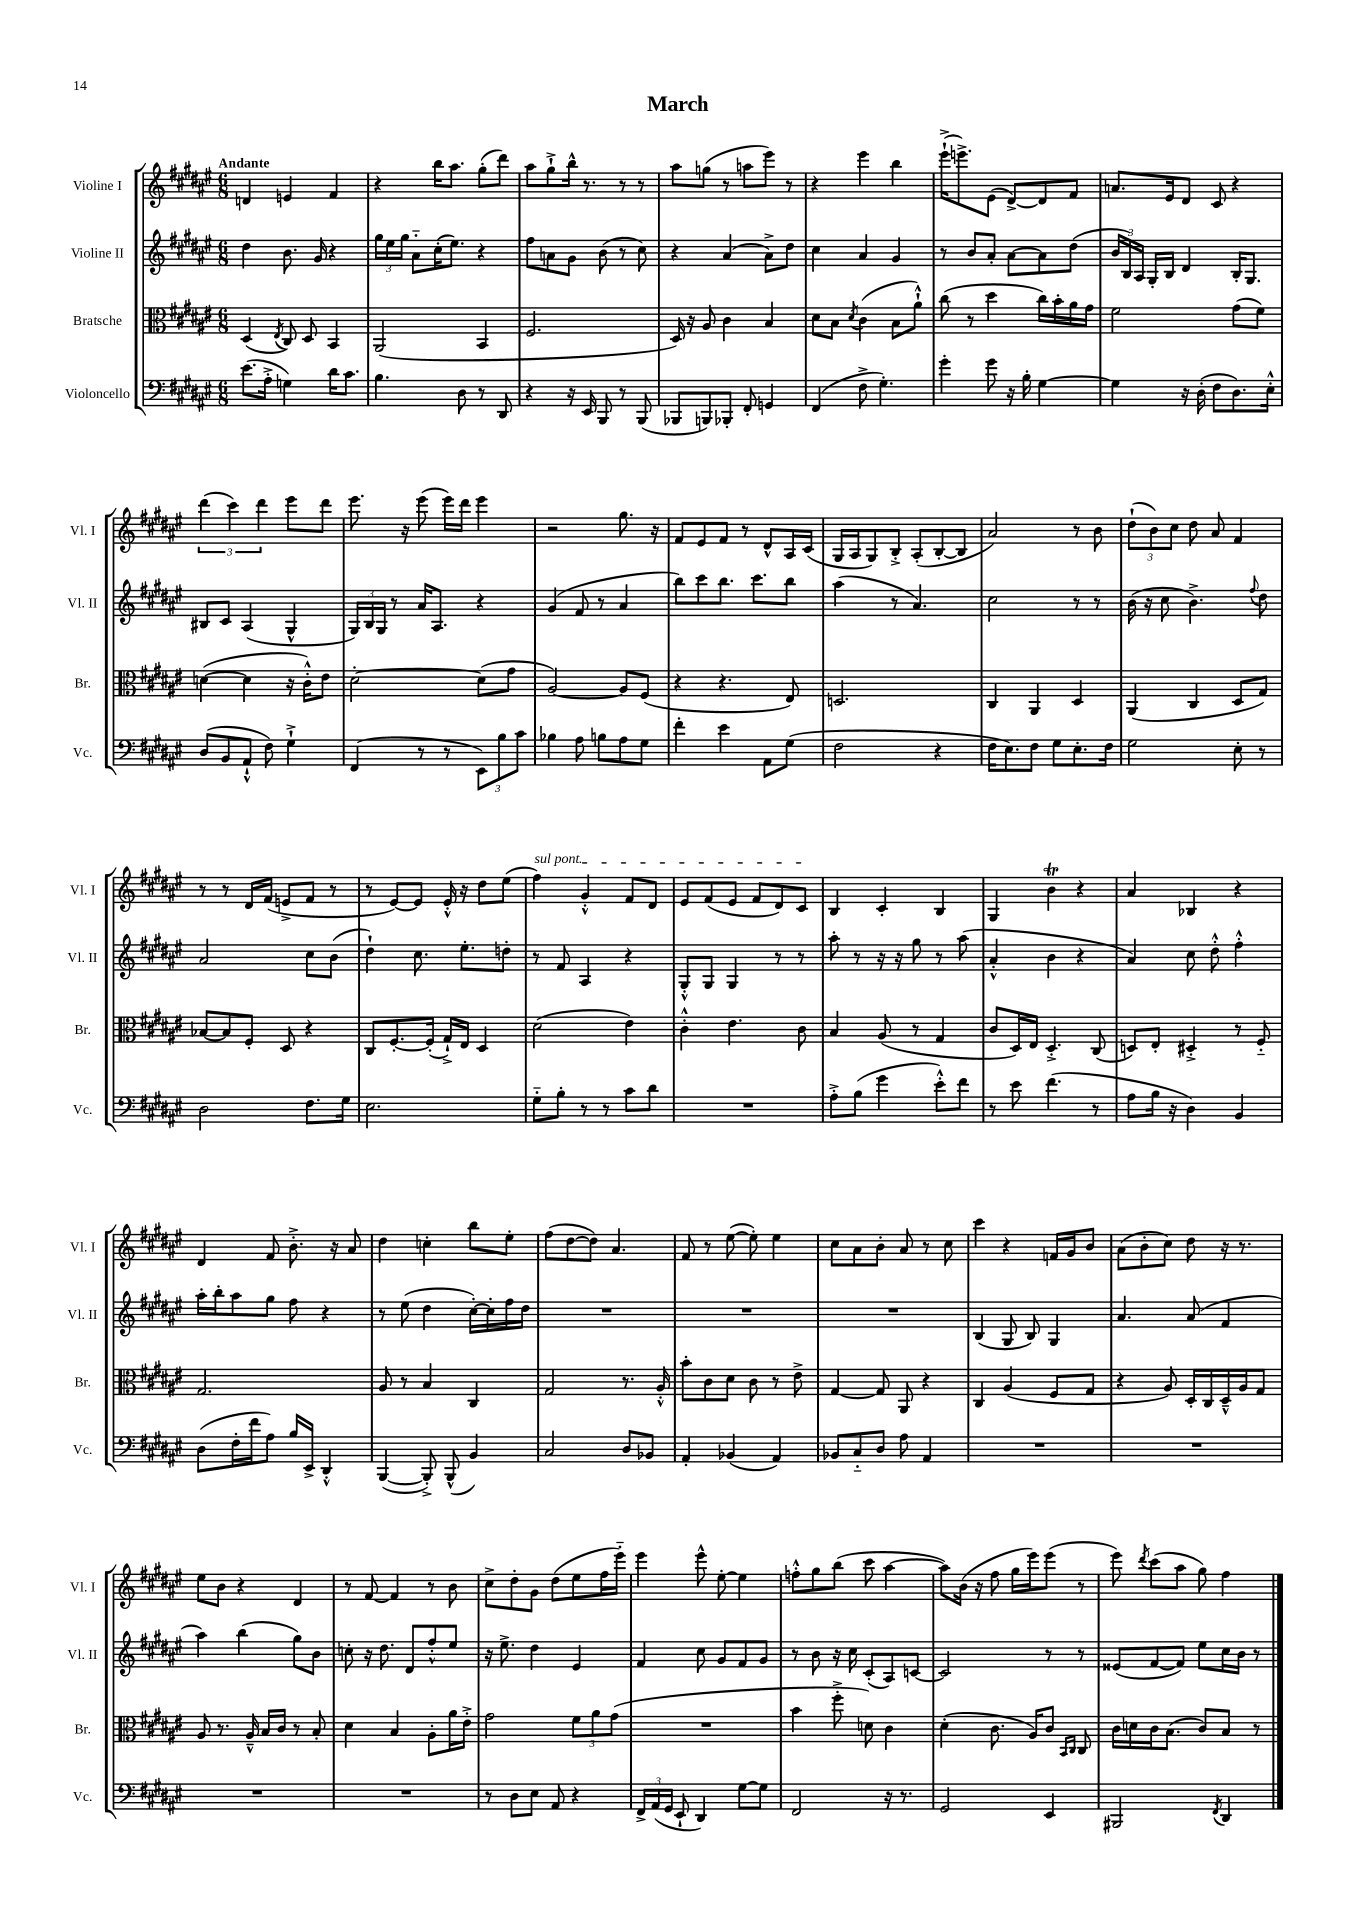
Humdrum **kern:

**kern	**kern	**kern	**kern
*staff4	*staff3	*staff2	*staff1
*clefF4	*clefC3	*clefG2	*clefG2
*k[f#c#g#d#a#e#]	*k[f#c#g#d#a#e#]	*k[f#c#g#d#a#e#]	*k[f#c#g#d#a#e#]
*M6/8	*M6/8	*M6/8	*M6/8
(8.e#	(4D#	4dd#	4d
16A#'^	.	.	.
.	8qE#	.	.
4G)	8C#)	8.b	4e
.	8D#	.	.
.	.	16g#	.
16d#	4BB	4r	4f#
8.c#	.	.	.
=	=	=	=
4.B	(2AA#	24gg#	4r
.	.	24ee#	.
.	.	24gg#	.
.	.	8a#'~	.
.	.	(16cc#'	16bb
.	.	8.ee#)	8.aa#
8D#	.	.	.
8r	4BB	4r	(8gg#'
8DD#	.	.	8ddd#)
=	=	=	=
4r	2.F#	8ff#	8aa#
.	.	8a	8gg#`^
16r	.	8g#	16bb^^
16EE#	.	.	8.r
8BBB	.	(8b	.
8r	.	8r	8r
(8BBB	.	8cc#)	8r
=	=	=	=
8BBB-	16D#)	4r	8aa#
.	16r	.	.
8BBB)	8A#	.	(8gg
8BBB-'	4c#	(4a#	8r
8FF#'	.	.	8aa
4GG	4B	8a#^)	8eee#)
.	.	8dd#	8r
=	=	=	=
(4FF#	8d#	4cc#	4r
.	8B	.	.
.	8qd#	.	.
8F#^	(4c#	4a#	4eee#
4.G#')	.	.	.
.	8B	4g#	4bb
.	8a#`^^)	.	.
=	=	=	=
4g#'	(8cc#	8r	(16eee#`^
.	.	.	8.eee^)
.	8r	8b	.
8g#	4dd#	8a#'	(8e#
16r	.	[8a#	[8d#^)
16B'	.	.	.
[4G#	16cc#)	8a#]	8d#]
.	16b'	.	.
.	16a#	(8dd#	8f#
.	16g#	.	.
=	=	=	=
4G#]	2f#	24b	8.a
.	.	24B)	.
.	.	24A#	.
.	.	16G#'	.
.	.	16B	16e#
16r	.	4d#	8d#
(16D#'	.	.	.
8F#	.	.	8c#
8.D#)	(8g#	16B'	4r
.	.	8.G#	.
.	8f#)	.	.
16E#'^^	.	.	.
=	=	=	=
(8D#	([4d	8B#	(6ddd#
8BB	.	8c#	.
.	.	.	6ccc#)
8AA#`^^	4d]	(4A#	.
.	.	.	6ddd#
8F#)	.	.	.
4G#`^	16r	4G#^^	8eee#
.	16c#'^^)	.	.
.	8e#	.	8ddd#
=	=	=	=
(4FF#	[2d#'	24G#)	8.eee#
.	.	24B	.
.	.	24G#	.
.	.	8r	.
.	.	.	16r
8r	.	16a#	(8eee#
.	.	8.A#	.
8r	.	.	16eee#)
.	.	.	16ddd#
12EE#)	(8d#]	4r	4eee#
12B	.	.	.
.	8g#	.	.
12c#	.	.	.
=	=	=	=
4B-	[2A#)	(4g#	2r
8A#	.	8f#	.
8B	.	8r	.
8A#	8A#]	4a#	8.gg#
8G#	(8F#	.	.
.	.	.	16r
=	=	=	=
4f#'	4r	8bb)	8f#
.	.	8ccc#	8e#
4e#	4.r	8.bb	8f#
.	.	.	8r
.	.	8.ccc#	.
8AA#	.	.	8d#^^
(8G#	8E#)	8bb	16A#
.	.	.	(16c#
=	=	=	=
2F#	2.D	(4aa#	16G#
.	.	.	16A#
.	.	.	8G#)
.	.	8r	8B'^
.	.	4.a#)	(8A#'
4r	.	.	[8B'
.	.	.	8B]
=	=	=	=
16F#	4C#	2cc#	2a#)
8.E#)	.	.	.
8F#	4AA#	.	.
8G#	.	.	.
8.E#'	4D#	8r	8r
.	.	8r	8b
16F#	.	.	.
=	=	=	=
2G#	(4AA#	(16b	(12dd#`
.	.	16r	.
.	.	.	12b)
.	.	8cc#	.
.	.	.	12cc#
.	4C#	4.b^)	8dd#
.	.	.	8a#
8E#'	8D#	.	4f#
.	.	8qqff#	.
8r	8G#)	8dd#	.
=	=	=	=
2D#	[8B-	2a#	8r
.	8B-]	.	8r
.	8F#'	.	16d#
.	.	.	(16f#
.	8D#	.	8e^
8.F#	4r	8cc#	8f#
.	.	(8b	8r
16G#	.	.	.
=	=	=	=
2.E#	8C#	4dd#`)	8r
.	[8.F#'	.	[8e#)
.	.	8.cc#	8e#]
.	(16F#']	.	.
.	16G#`^)	.	16e#'^^
.	16E#	8.ee#'	16r
.	4D#	.	8dd#
.	.	8dd'	(8ee#
=	=	=	=
8G#'~	(2d#	8r	4ff#)
8B'	.	8f#	.
8r	.	4A#	4g#'^^
8r	.	.	.
8c#	4e#)	4r	8f#
8d#	.	.	8d#
=	=	=	=
2.r	4c#'^^	8G#'^^	8e#
.	.	8G#	(8f#
.	4.e#	4G#	8e#
.	.	.	8f#
.	.	8r	8d#)
.	8c#	8r	8c#
=	=	=	=
8A#'^	4B	8aa#'	4B
(8B	.	8r	.
4g#	(8A#	16r	4c#'
.	.	16r	.
.	8r	8gg#	.
8e#'^^)	4G#	8r	4B
8f#	.	(8aa#	.
=	=	=	=
8r	8c#	4a#'^^	4G#
8e#	16D#)	.	.
.	16E#	.	.
(4.f#	4.D#'^	4b	4b
.	.	4r	4r
8r	(8C#	.	.
=	=	=	=
8A#	8D)	4a#)	4a#
16B	8E#'	.	.
16r	.	.	.
4D#)	4D#'^	8cc#	4B-
.	.	8dd#'^^	.
4BB	8r	4ff#'^^	4r
.	8F#'~	.	.
=	=	=	=
(8D#	2.G#	16aa#'	4d#
.	.	16bb'	.
16F#'	.	8aa#	.
16f#	.	.	.
8A#)	.	8gg#	8f#
16B	.	8ff#	8.b'^
16EE#^	.	.	.
4DD#'^^	.	4r	.
.	.	.	16r
.	.	.	8a#
=	=	=	=
([4BBB	8A#	8r	4dd#
.	8r	(8ee#	.
8BBB'^])	4B	4dd#	4cc'
(8BBB^^	.	.	.
4BB)	4C#	[16cc#')	8bb
.	.	16cc#']	.
.	.	16ff#	8ee#'
.	.	16dd#	.
=	=	=	=
2C#	2G#	2.r	(8ff#
.	.	.	[8dd#
.	.	.	8dd#])
.	.	.	4.a#
8D#	8.r	.	.
8BB-	.	.	.
.	16A#'^^	.	.
=	=	=	=
4AA#'	8b'	2.r	8f#
.	8c#	.	8r
(4BB-	8d#	.	([8ee#
.	8c#	.	8ee#'])
4AA#)	8r	.	4ee#
.	8e#^	.	.
=	=	=	=
8BB-	[4G#	2.r	8cc#
8C#'~	.	.	8a#
8D#	8G#]	.	8b'
8A#	8AA#	.	8a#
4AA#	4r	.	8r
.	.	.	8cc#
=	=	=	=
2.r	4C#	(4B	4ccc#
.	(4A#	8G#	4r
.	.	8B)	.
.	8F#	4G#	16f
.	.	.	16g#
.	8G#	.	8b
=	=	=	=
2.r	4r	4.a#	(8a#
.	.	.	8b'
.	8A#)	.	8cc#)
.	16D#'	(8a#	8dd#
.	16C#	.	.
.	16D#~^^	4f#	16r
.	16A#	.	8.r
.	8G#	.	.
=	=	=	=
2.r	8A#	4aa#)	8ee#
.	8.r	.	8b
.	.	(4bb	4r
.	16A#~^^	.	.
.	16B	.	.
.	16c#	.	.
.	8r	8gg#)	4d#
.	8B'	8b	.
=	=	=	=
2.r	4d#	8cc'	8r
.	.	16r	[8f#
.	.	8.dd#	.
.	4B	.	4f#]
.	.	8d#	.
.	8A#'	8ff#'^^	8r
.	16a#	8ee#	8b
.	16e#'^	.	.
=	=	=	=
8r	2g#	16r	8cc#^
.	.	8.ee#^	.
8D#	.	.	8dd#'
8E#	.	4dd#	8g#
8AA#	.	.	(8dd#
4r	12f#	4e#	8ee#
.	12a#	.	.
.	.	.	16ff#
.	(12g#	.	.
.	.	.	16eee#'~)
=	=	=	=
24FF#^	2.r	4f#	4eee#
(24AA#	.	.	.
24GG#	.	.	.
8EE#`	.	.	.
4DD#)	.	8cc#	8eee#^^
.	.	8g#	[8ee#'
[8G#	.	8f#	4ee#]
8G#]	.	8g#	.
=	=	=	=
2FF#	4b	8r	8ff'^^
.	.	8b	8gg#
.	8ff#'^	16r	(8bb
.	.	16cc#	.
.	8d)	(8c#'	8ccc#
16r	4c#	8A#)	[4aa#
8.r	.	.	.
.	.	[8c	.
=	=	=	=
2GG#	(4d#'	2c]	8aa#])
.	.	.	(16b
.	.	.	16r
.	8.c#	.	8ff#
.	.	.	16gg#
.	16A#)	.	16eee#)
4EE#	8c#	8r	(8eee#
.	16qqBB	.	.
.	16qqC#	.	.
.	8C#	8r	8r
=	=	=	=
2BBB#	16c#	(8e##	8eee#)
.	16d	.	.
.	.	.	8qddd#
.	16c#	[8f#	(8ccc#
.	(8.B	.	.
.	.	8f#])	8aa#
.	8c#)	8ee#	8gg#)
8qFF#	.	.	.
4DD#	8B	16cc#	4ff#
.	.	16b	.
.	8r	8r	.
==	==	==	==
*-	*-	*-	*-
